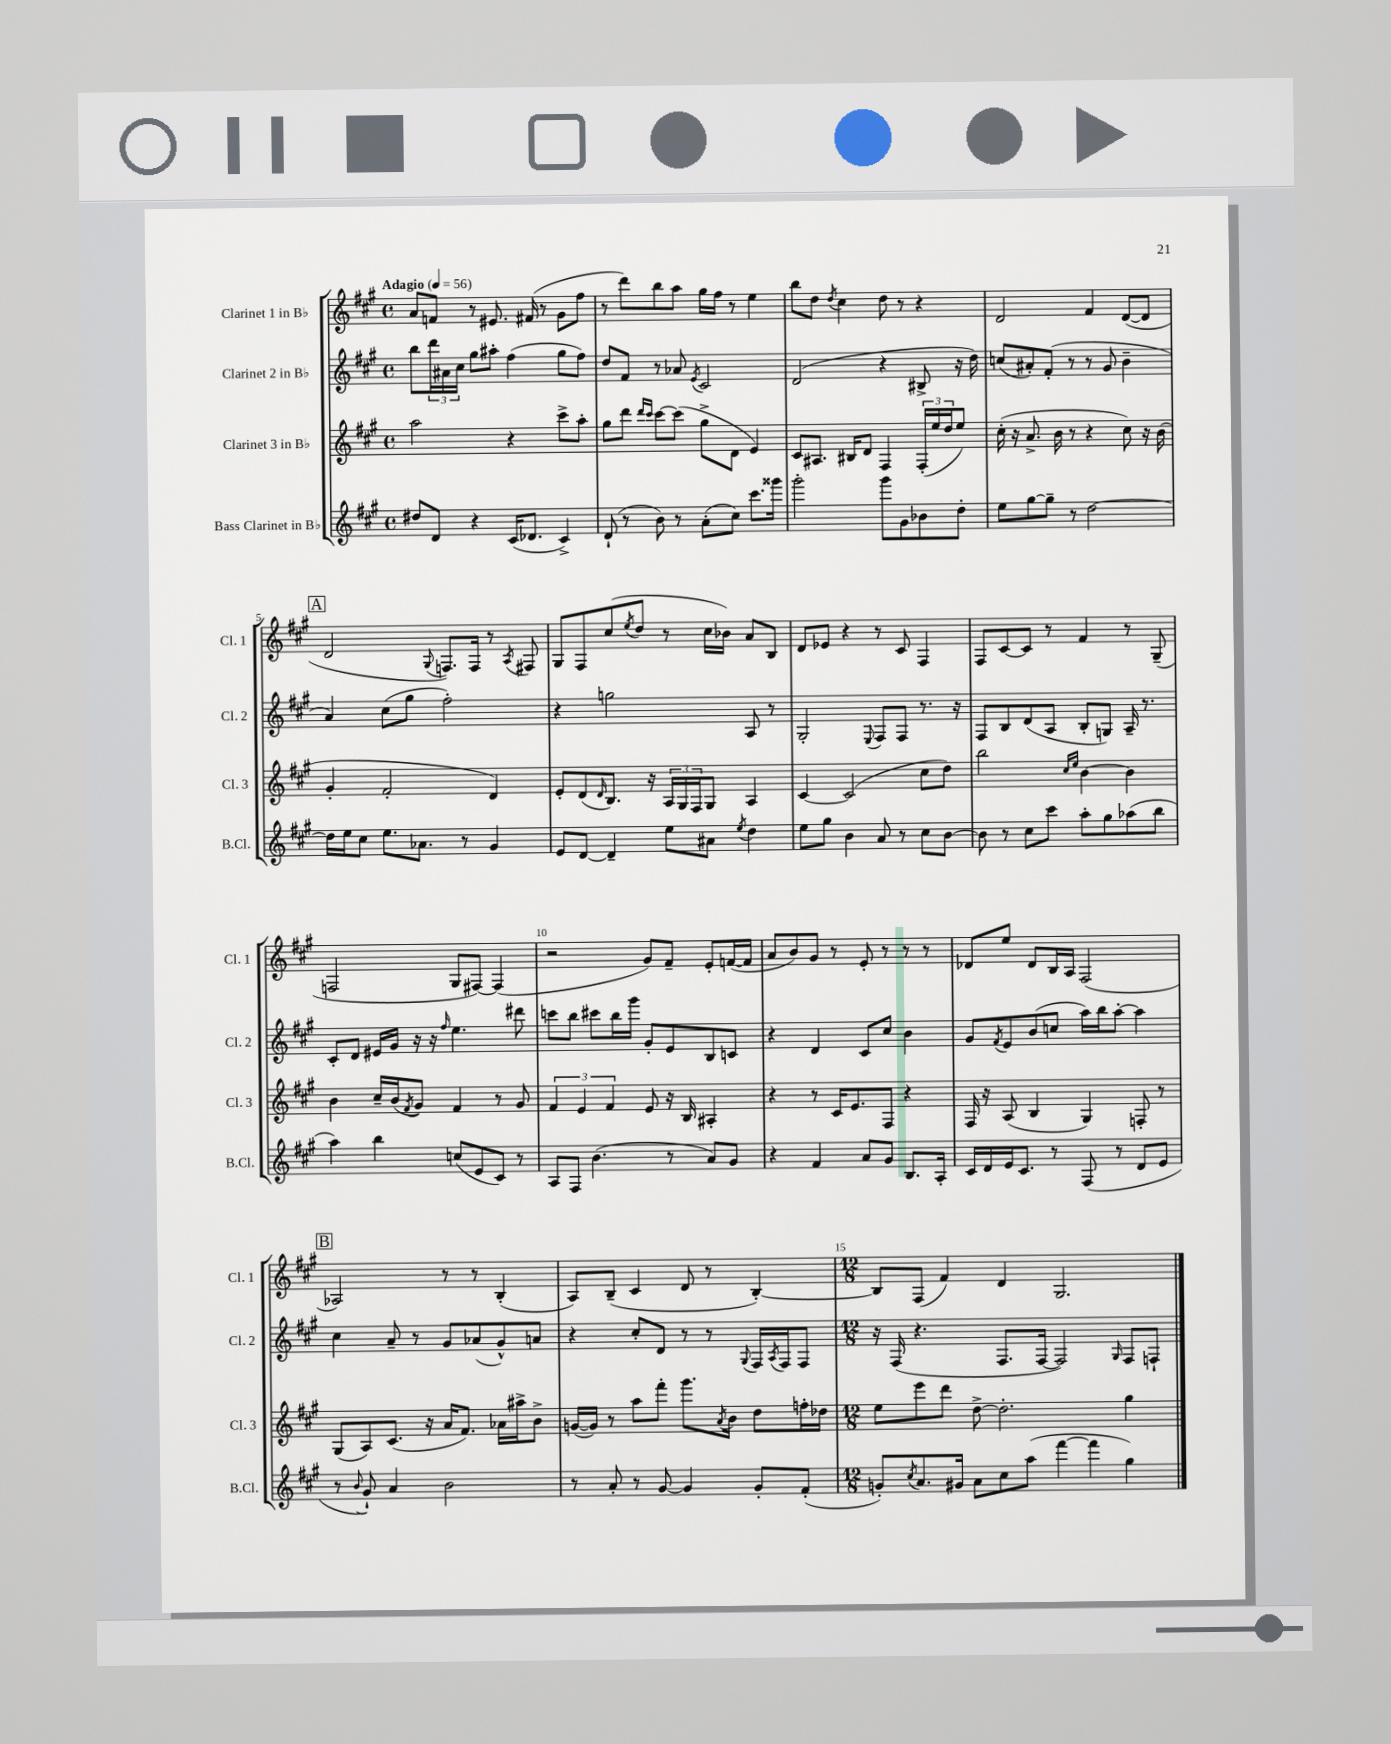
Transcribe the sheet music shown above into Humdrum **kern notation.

**kern	**kern	**kern	**kern
*staff4	*staff3	*staff2	*staff1
*clefG2	*clefG2	*clefG2	*clefG2
*k[f#c#g#]	*k[f#c#g#]	*k[f#c#g#]	*k[f#c#g#]
*M4/4	*M4/4	*M4/4	*M4/4
*met(c)	*met(c)	*met(c)	*met(c)
*MM56	*MM56	*MM56	*MM56
8dd#	2aa	8bb	8a
8d	.	24ddd	8f
.	.	24a#	.
.	.	24cc#	.
4r	.	8gg#	8r
.	.	8aa#'	8.e#
(16c#	4r	(4ff#	.
8.d-	.	.	(16f#
.	.	.	8r
4c#^)	8ccc#^	8gg#	8g#
.	8aa'	8ff#)	8ff#
=	=	=	=
(8d`	8gg#	8dd	8r
8r	8ddd	8f#	8ddd)
.	16qqddd	.	.
.	16qqccc#	.	.
8b)	[8ccc#	8r	8bb
8r	(8ccc#]	8a-	8aa
.	.	8qe	.
(8a'	8gg#^	2c#	16gg#
.	.	.	16ff#
8cc#)	8d	.	8r
8.ccc#	4e)	.	4ee
16ggg##	.	.	.
=	=	=	=
2ggg#'	8c#	(2d	8bb
.	8.A#	.	8dd
.	.	.	8qdd
.	.	.	4cc#
.	16B#	.	.
.	8d	.	.
8ggg#	4F#	4r	8dd
8g#	.	.	8r
8b-	(24F#'	8B#^	4r
.	24ee	.	.
.	24dd	.	.
8dd'	8ee)	16r	.
.	.	16dd)	.
=	=	=	=
8ee	(16cc#'	(8cc	2d
.	16r	.	.
[8gg#	8.a^	8a#')	.
8gg#~]	.	(8f#'	.
.	16b	.	.
8r	8r	8r	.
[2dd	4r	8r	4f#
.	.	8g#	.
.	8cc#)	4b~	([8d
.	16r	.	8d]
.	(16b	.	.
=	=	=	=
16dd]	4g#'	4a)	2d
16ee	.	.	.
8cc#	.	.	.
8.ee	2f#'	(8cc#	.
.	.	8gg#	.
8.a-	.	.	.
.	.	.	8qqG#
.	.	2ff#')	8.F)
8r	.	.	.
.	.	.	16F
4g#	4d)	.	8r
.	.	.	8qA
.	.	.	8F#
=	=	=	=
8e	8e'	4r	8G#
[8d	(8d	.	8F#
.	16qqd	.	.
4d~]	8.B)	2gg	(8cc#
.	.	.	8qee
.	.	.	8dd
.	16r	.	.
8ee	24A	.	8r
.	24G#	.	.
.	24F#	.	.
8a#	8G#	.	16cc#
.	.	.	16b-)
8qee	.	.	.
4dd	4A	8A	8a
.	.	8r	8B
=	=	=	=
8ee	[4c#	2G#'	8d
8gg#	.	.	8e-
4b	(2c#]	.	4r
.	.	8qqE	.
8a	.	8F#	8r
8r	.	8F#	8c#
8cc#	8cc#	8.r	4F#
[8b	8dd)	.	.
.	.	16r	.
=	=	=	=
8b]	2bb	8F#	8F#
8r	.	8B	[8c#
8cc#	.	(8d	8c#]
8ccc#	.	8A	8r
.	16qqcc#	.	.
.	16qqee	.	.
8aa'	[4b	8B'	4f#
8gg#	.	8G)	.
(8aa-	4b]	16A~	8r
.	.	8.r	.
8bb	.	.	(8G#~
=	=	=	=
4aa)	4b	8c#'	2F
.	.	8d	.
4bb	16cc#~	16e#	.
.	(16b	16g#	.
.	8qf#	.	.
.	8g#)	16r	.
.	.	16r	.
.	.	16qqff#	.
(8cc	4f#	4.ee	8G#
8e	.	.	[8F#)
8c#)	8r	.	(4F#]
8r	8g#	8ddd#	.
=	=	=	=
8A	6f#	8ccc	2r
8F#	.	8bb	.
.	6e	.	.
(4.b	.	8ccc#	.
.	6f#	.	.
.	.	16bb	.
.	.	16ggg#	.
.	8e	8g#'	8g#)
8r	16r	8e	8f#~
.	16B	.	.
8a)	4A#'	8B	8e'
8g#	.	8c	([16f
.	.	.	16f]
=	=	=	=
4r	4r	4r	8a
.	.	.	8b)
4f#	8r	4d	8g#
.	16c#	.	8r
.	8.e	.	.
8a	.	8c#	8e'
8g#	8F#	8cc#	8r
8.B	4r	4b	8r
.	.	.	8r
16A'	.	.	.
=	=	=	=
16c#	16F#	8g#	8d-
16d	16r	.	.
.	.	8qf#	.
16e	(8A	8e	8ee
8.c#	.	.	.
.	4B	(8b	8d-
8r	.	8cc	16B
.	.	.	16A
(8F#	4G#)	16aa)	(2F#
.	.	16bb	.
8r	.	[8aa'	.
8d	8F'	4aa]	.
8e	8r	.	.
=	=	=	=
8r	(8G#	4cc#	2A-)
8qqb	.	.	.
8g#`)	8A)	.	.
4a	(8.c#	8a~	.
.	.	8r	.
.	16r	.	.
2b	16a	8g#	8r
.	8.f#)	.	.
.	.	(8a-	8r
.	16a-	8g#^^)	(4B'
.	16aa#^	.	.
.	8b^	8a	.
=	=	=	=
8r	([16g	4r	8A)
.	16g])	.	.
8a'	8r	.	(8B~
8r	8aa	8cc#'	4c#
[8g#	8fff#'	8d	.
4g#]	8.ggg#	8r	8d
.	.	8r	8r
.	8qa	.	.
.	16b	.	.
.	.	8qqG#	.
8g#'	8dd	16F#	[4B')
.	.	8qA	.
.	.	16F#	.
(8f#'	16ff'	8F#	.
.	16dd-	.	.
=	=	=	=
*M12/8	*M12/8	*M12/8	*M12/8
8g')	8ee	16r	8B]
.	.	(16F#	.
8qcc#	.	.	.
8.a	8eee	4.r	(8F#
.	8ddd	.	4f#)
16g#	.	.	.
8a	[8dd^	.	.
8cc#	2.dd']	8.F#	4d
(8aa	.	.	.
.	.	[16F#	.
[4fff#	.	2F#])	2.G#
4fff#]	.	.	.
.	.	16qqG#	.
4gg#)	4gg#	8F#	.
.	.	8F`	.
==	==	==	==
*-	*-	*-	*-
